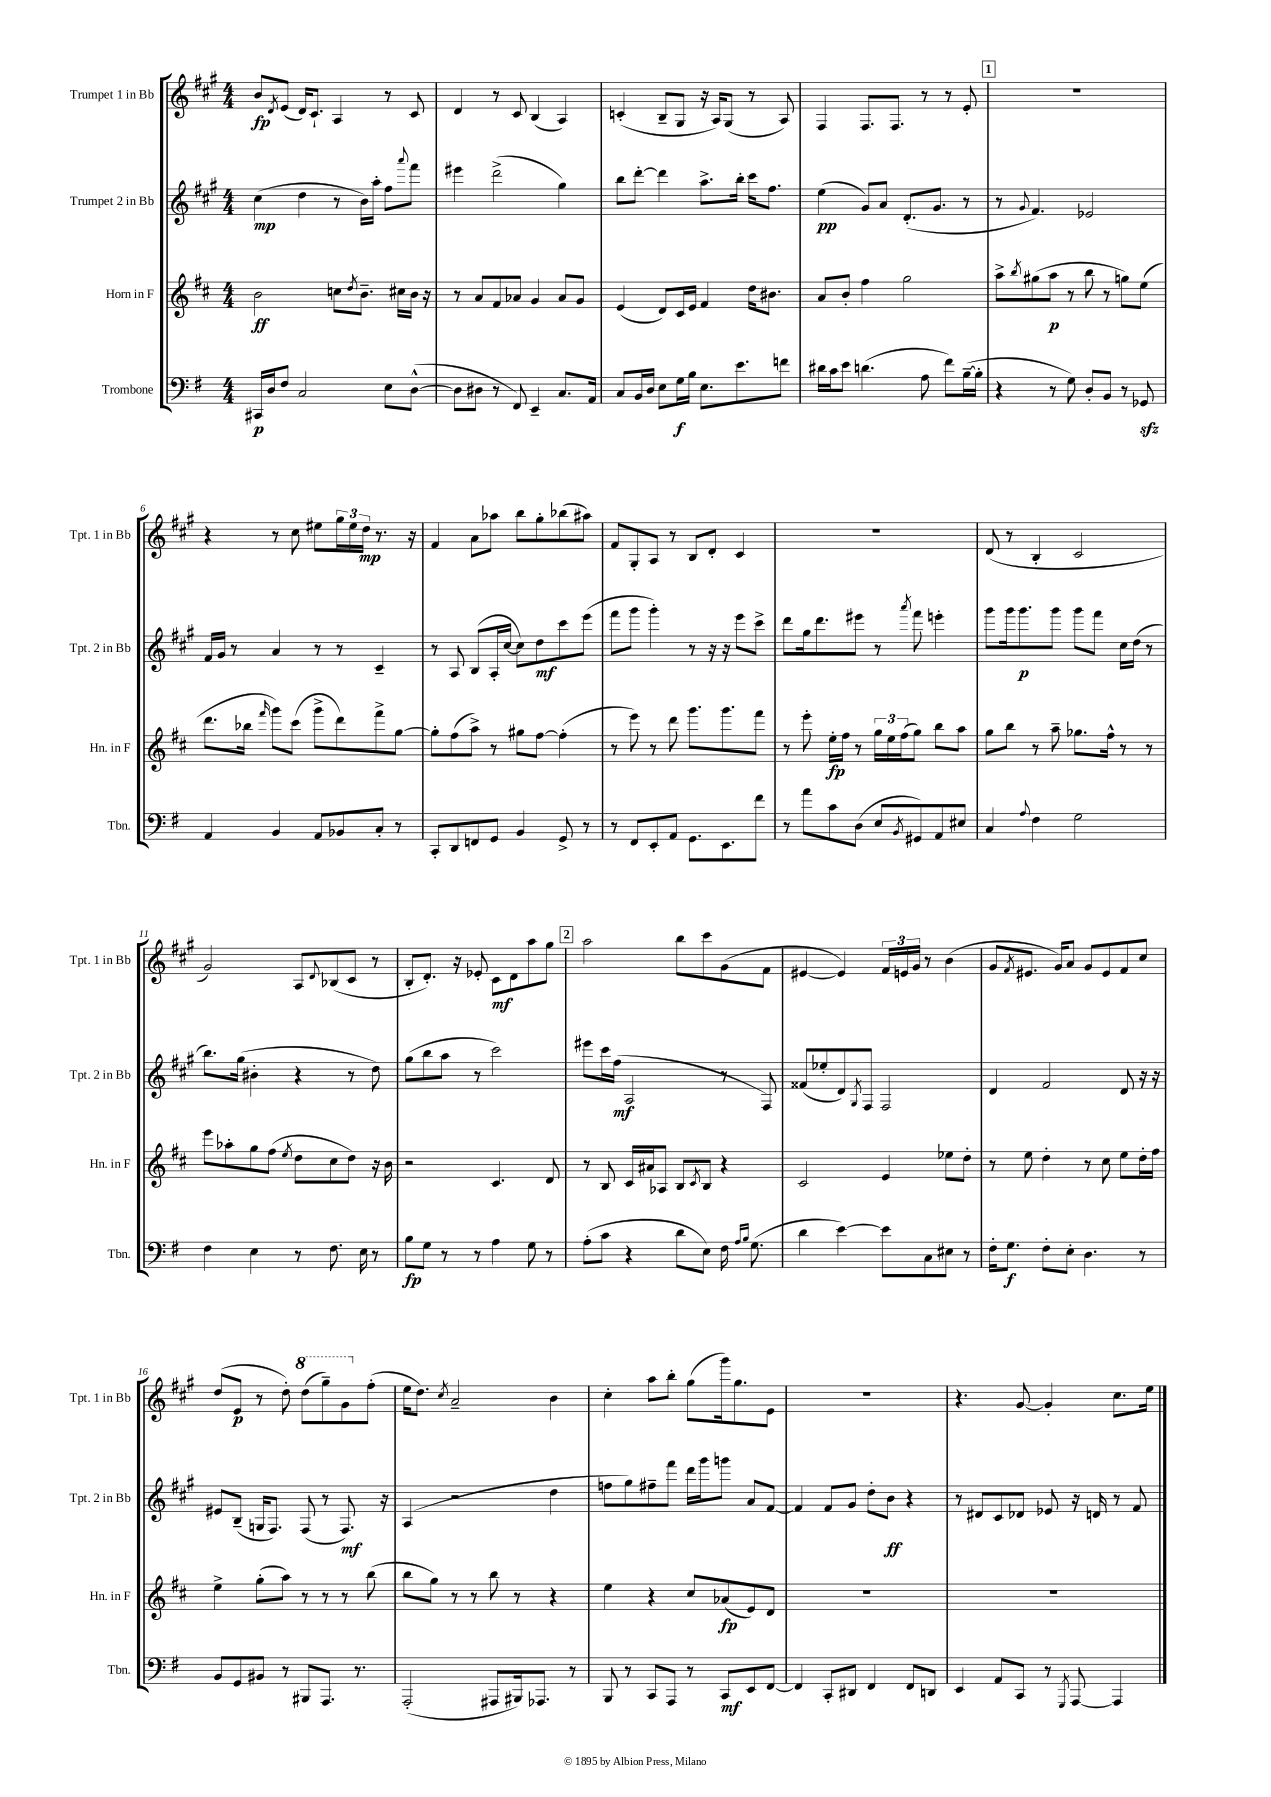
<<
\new StaffGroup <<
\new Staff = "s0" \with { instrumentName = "Trumpet 1 in Bb" shortInstrumentName = "Tpt. 1 in Bb" } {
    \clef treble \key a \major \numericTimeSignature \time 4/4
    b'8\fp \acciaccatura { d'8 } e'8( d'16) cis'8.-! a4 r8 cis'8 |
    d'4 r8 cis'8 b4( a4) |
    c'4-.( b8-- gis8 r16 a16) gis8( r8 a8) |
    fis4 fis8. fis8. r8 r8 e'8-. |
    \mark \markup { \box "1" } R1 |
    r4 r8 cis''8 eis''8 \tuplet 3/2 { gis''16 eis''16 d''16\mp } r8. r16 |
    fis'4 a'8 aes''8 b''8 gis''8-. bes''8( ais''8) |
    fis'8 gis8-. a8 r8 b8 d'8-. cis'4 |
    R1 |
    d'8( r8 b4-. cis'2 |
    gis'2) a8 \appoggiatura { d'8 } bes8( cis'8 r8 |
    b8-. d'8.-.) r16 ees'8-. cis'8\mf d'8 a''8 gis''8 |
    \mark \markup { \box "2" } a''2 b''8 cis'''8 gis'8( fis'8 |
    eis'4~ eis'4) \tuplet 3/2 { fis'16 e'16 gis'16 } r8 b'4( |
    gis'8 \acciaccatura { fis'8 } eis'8. gis'16) a'8 gis'8 eis'8 fis'8 cis''8 |
    d''8( e'8\p r8 d''8-.) \ottava #1 d'''8( gis'''8--) gis''8 \ottava #0 fis''8-.( |
    e''16 d''8.) \acciaccatura { cis''8 } a'2-- b'4 |
    cis''4-. a''8 b''8-. gis''8( gis'''16) gis''8. e'8 |
    R1 |
    r4. gis'8~ gis'4-. cis''8. e''16 \bar "|." |
}
\new Staff = "s1" \with { instrumentName = "Trumpet 2 in Bb" shortInstrumentName = "Tpt. 2 in Bb" } {
    \clef treble \key a \major \numericTimeSignature \time 4/4
    cis''4\mp( d''4 r8 b'16) a''16-. fis''8 \appoggiatura { a'''8 } fis'''8 |
    eis'''4 d'''2->( gis''4) |
    b''8 d'''8~-. d'''4 a''8.-> b''16-. cis'''16 fis''8. |
    e''4\pp( gis'8) a'8 d'8.-.( gis'8. r8 |
    \mark \markup { \box "1" } r8 \appoggiatura { gis'8 } fis'4.) ees'2 |
    fis'16 gis'16 r8 a'4 r8 r8 cis'4-- |
    r8 a8 b8( a16-. cis''16~ cis''8) d''8\mf cis'''8 e'''8( |
    fis'''8 gis'''8 gis'''4-.) r8 r16 r16 e'''8 cis'''8-> |
    d'''8 gis''16 d'''8. eis'''8 r8 \acciaccatura { a'''8 } fis'''8 e'''4-. |
    gis'''8 gis'''16 gis'''8.\p gis'''8 gis'''8 fis'''8 cis''16 d''16( r8 |
    b''8.) gis''16( bis'4-. r4 r8 d''8) |
    gis''8( b''8 a''8 r8 cis'''2) |
    \mark \markup { \box "2" } eis'''8 cis'''16 fis''16\mf( a2 r8 fis8) |
    fisis'8( ees''8-. d'8) \acciaccatura { gis8 } fis8 fis2 |
    d'4 fis'2 d'8 r16 r16 |
    eis'8 b8--( g16 fis8.) fis8( r8 fis8.\mf) r16 |
    a4( r2 d''4 |
    f''8 gis''8) fis''8-- fis'''8 d'''16 gis'''16 g'''8 a'8 fis'8~ |
    fis'4 fis'8 gis'8 d''8-. b'8\ff r4 |
    r8 dis'8 cis'8 des'8 ees'8 r16 d'16 r8 fis'8 \bar "|." |
}
\new Staff = "s2" \with { instrumentName = "Horn in F" shortInstrumentName = "Hn. in F" } {
    \clef treble \key d \major \numericTimeSignature \time 4/4
    b'2\ff c''8 \acciaccatura { d''8 } b'8.-- cis''16 b'16 r16 |
    r8 a'8 fis'8 aes'8 g'4 aes'8 g'8 |
    e'4( d'8) cis'16 e'16 fis'4 d''16 bis'8. |
    a'8 b'8-. fis''4 g''2 |
    \mark \markup { \box "1" } a''8-> \acciaccatura { b''8 } gis''8( a''8\p r8 b''8 r8 g''8) e''8( |
    d'''8. bes''16 \grace { fis'''16 } g'''8) cis'''8( g'''8-> d'''8) fis'''8-> g''8~ |
    g''8-. fis''8( a''8->) r8 gis''8 fis''8~ fis''4-.( |
    r8 e'''8) r8 d'''8 g'''8. g'''8. fis'''8 |
    r8 e'''8-. e''16-.\fp fis''16 r8 \tuplet 3/2 { g''16 e''16 fis''16( } g''8) b''8 a''8 |
    g''8 b''8 r8 a''8-- ges''8. fis''16-^ r8 r8 |
    e'''8 aes''8-. g''8 fis''8( \acciaccatura { e''8 } d''8 cis''8 d''8) r16 b'16 |
    r2 cis'4. d'8 |
    \mark \markup { \box "2" } r8 b8 cis'16 ais'16 aes8 b8 \acciaccatura { cis'8 } b8 r4 |
    cis'2 e'4 ees''8 d''8-. |
    r8 e''8 d''4-. r8 cis''8 e''8 d''16-. fis''16 |
    e''4-> g''8-.( a''8) r8 r8 r8 b''8( |
    b''8 g''8) r8 r8 b''8 r8 r4 |
    e''4 r4 cis''8 aes'8\fp( e'8) d'8 |
    R1 |
    R1 \bar "|." |
}
\new Staff = "s3" \with { instrumentName = "Trombone" shortInstrumentName = "Tbn." } {
    \clef bass \key g \major \numericTimeSignature \time 4/4
    cis,16\p d16 fis8 c2 e8 d8~-^( |
    d8 dis8 r8 fis,8) e,4-- c8. a,16 |
    c8 b,16 d16 e8 g16\f b16 e8. e'8. f'8 |
    dis'16 c'16 e'8 d'4.( a8 fis'8) b16~--( b16-. |
    \mark \markup { \box "1" } r4 r8 g8) d8-. b,8 r8 ges,8\sfz |
    a,4 b,4 a,8 bes,8 c8-. r8 |
    c,8-. d,8 f,8 g,8 b,4 g,8-> r8 |
    r8 fis,8 e,8-. a,8 g,8. e,8. fis'8 |
    r8 a'8 c'8 d8( e8 \acciaccatura { b,8 } gis,8) a,8 eis8 |
    c4 \appoggiatura { a8 } fis4 g2 |
    fis4 e4 r8 fis8. e16 r8 |
    b8\fp g8 r8 r8 a4 g8 r8 |
    \mark \markup { \box "2" } a8-.( c'8 r4 d'8 e8) fis16 \grace { a16 b16 } g8.( |
    d'4 e'4~) e'8 c8 eis8 r8 |
    fis16-. g8.\f fis8-. e8-. d4. r8 |
    b,8 g,8 bis,8 r8 bis,,8 a,,8. r8. |
    a,,2-.( ais,,8 bis,,16) aes,,8. r8 |
    b,,8 r8 c,8 a,,8 r8 c,8\mf e,8 fis,8~ |
    fis,4 c,8-. dis,8 fis,4 fis,8 d,8 |
    e,4 a,8 c,8 r8 \acciaccatura { g,,8 } a,,8~ a,,4 \bar "|." |
}
>>
>>
